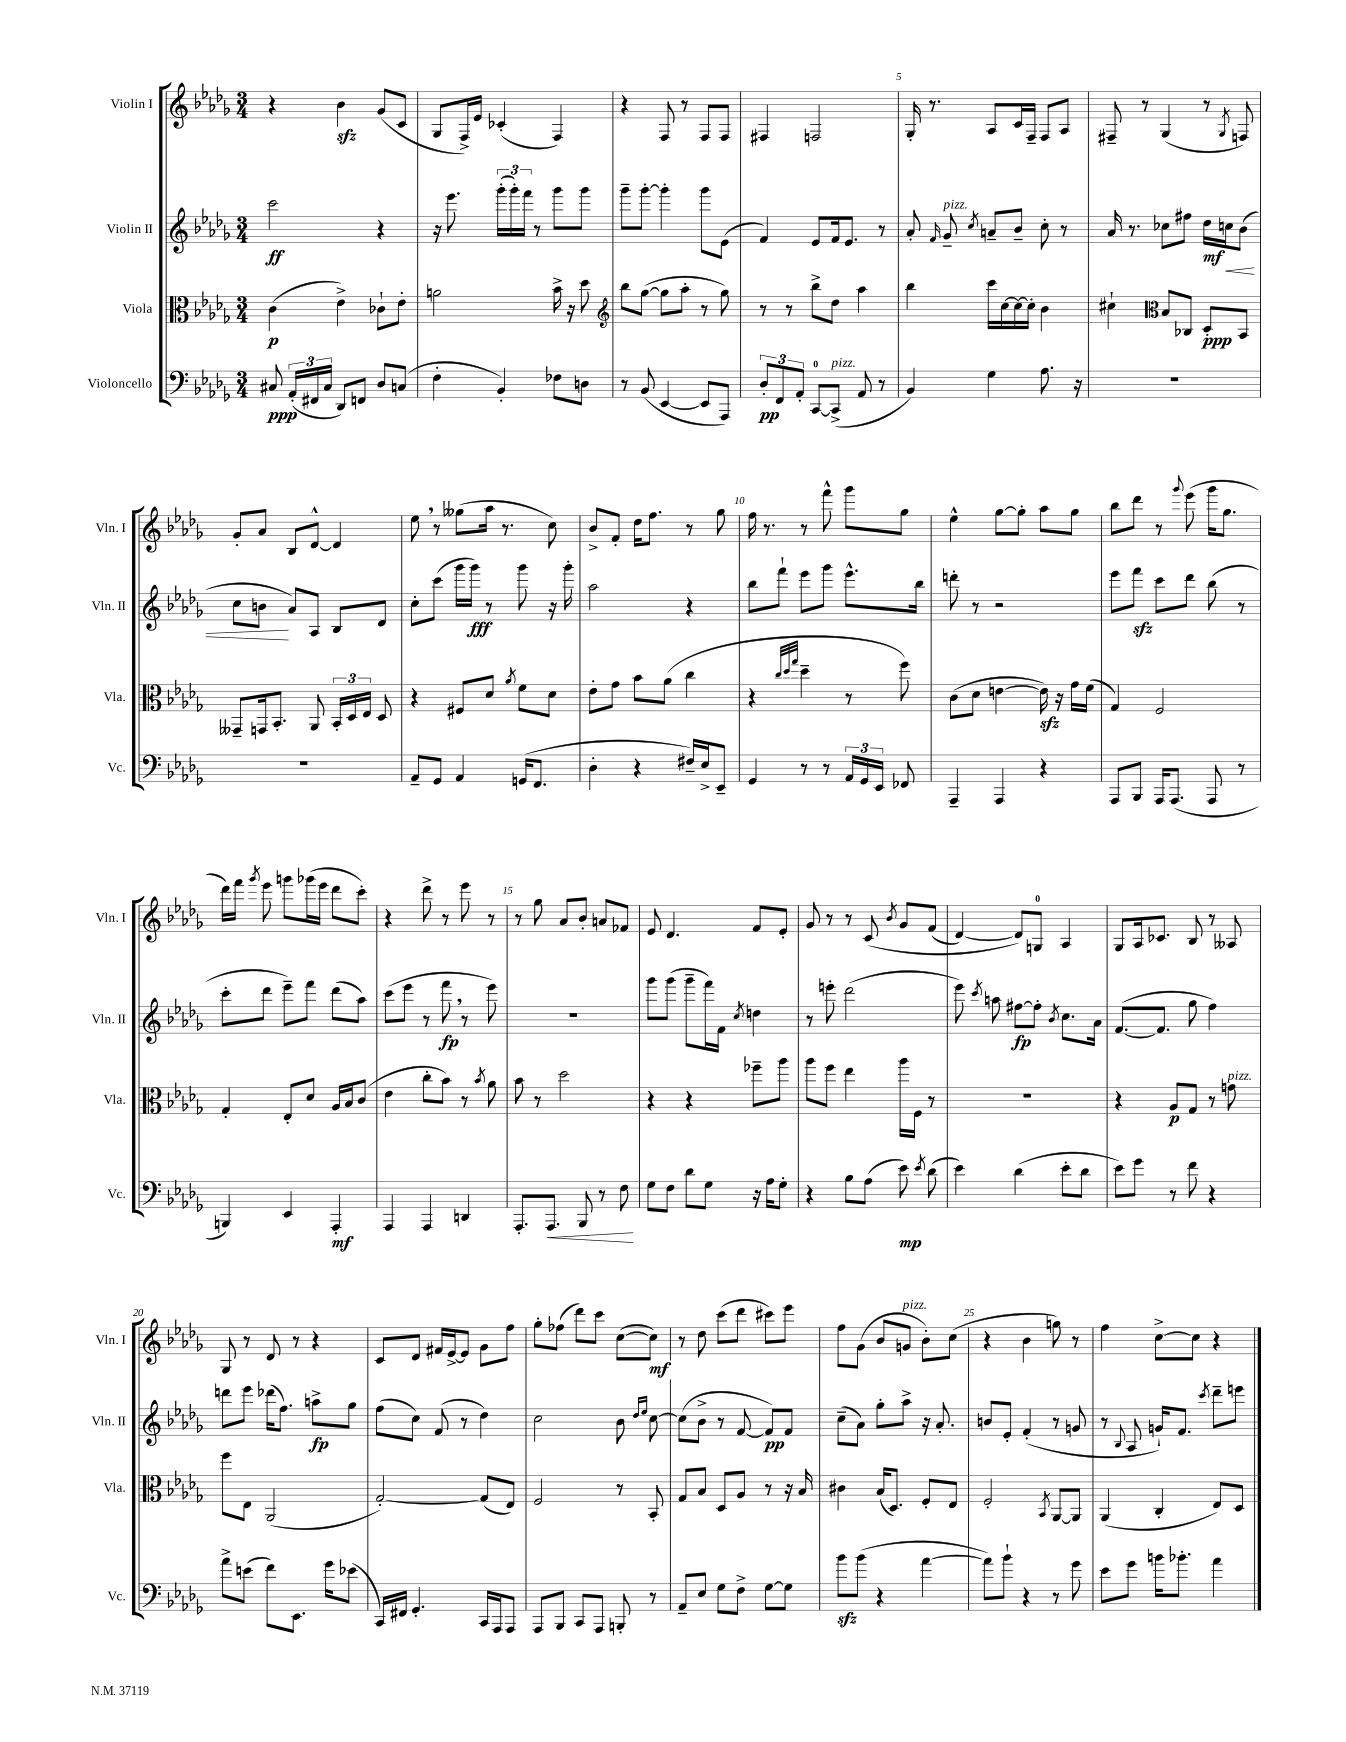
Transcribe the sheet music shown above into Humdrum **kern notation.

**kern	**dynam	**kern	**dynam	**kern	**dynam	**kern	**dynam
*part4	*part4	*part3	*part3	*part2	*part2	*part1	*part1
*staff4	*staff4	*staff3	*staff3	*staff2	*staff2	*staff1	*staff1
*I"Violoncello	*	*I"Viola	*	*I"Violin II	*	*I"Violin I	*
*I'Vc.	*	*I'Vla.	*	*I'Vln. II	*	*I'Vln. I	*
*clefF4	*	*clefC3	*	*clefG2	*	*clefG2	*
*k[b-e-a-d-g-]	*	*k[b-e-a-d-g-]	*	*k[b-e-a-d-g-]	*	*k[b-e-a-d-g-]	*
*M3/4	*	*M3/4	*	*M3/4	*	*M3/4	*
=1	=1	=1	=1	=1	=1	=1	=1
8C#X/	ppp	(4c\	p	2ccc\	ff	4r	.
(24AA-'/LL	.	.	.	.	.	.	.
24FF#X/	.	.	.	.	.	.	.
24C#/JJ	.	.	.	.	.	.	.
8DD-/L)	.	4e-^\)	.	.	.	4b-zz\	.
8FFn/J	.	.	.	.	.	.	.
8D-/L	.	8c-X`\L	.	4r	.	(8g-/L	.
(8Cn/J	.	8e-'\J	.	.	.	8c/J	.
=2	=2	=2	=2	=2	=2	=2	=2
4F'\	.	2an\	.	16r	.	8G-/L	.
.	.	.	.	8.eee-\	.	.	.
.	.	.	.	.	.	16F^/L)	.
.	.	.	.	.	.	16e-/JJ	.
4BB-'/)	.	.	.	(24ggg-'\LL	.	(4c-X'/	.
.	.	.	.	24ggg-'\)	.	.	.
.	.	.	.	24fff\JJ	.	.	.
.	.	.	.	8r	.	.	.
8F-X\L	.	16b-^\	.	8ggg-\L	.	4F/)	.
.	.	16r	.	.	.	.	.
8Dn\J	.	8dd-\	.	8ggg-\J	.	.	.
=3	=3	=3	=3	=3	=3	=3	=3
*	*	*clefG2	*	*	*	*	*
8r	.	8bb-\L	.	8ggg-~\L	.	4r	.
(8BB-/	.	([8gg-\J	.	[8ggg-'\J	.	.	.
[4EE-/	.	8gg-\L]	.	4ggg-'\]	.	8F/	.
.	.	8aa-'\J	.	.	.	8r	.
8EE-/L]	.	8r	.	8ggg-\L	.	8F/L	.
8AAA-/J)	.	8gg-\)	.	(8e-\J	.	8F/J	.
=4	=4	=4	=4	=4	=4	=4	=4
12D-'/L	pp	8r	.	4f/)	.	4F#X/	.
12FF/	.	.	.	.	.	.	.
.	.	8r	.	.	.	.	.
12AA-'/J	.	.	.	.	.	.	.
[8CC/L	.	8bb-^\L	.	8e-/L	.	2Fn/	.
!LO:TX:a:i:t=pizz.	!	!	!	!	!	!	!
(8CC^/J]	.	8dd-\J	.	16f/k	.	.	.
.	.	.	.	8.e-/J	.	.	.
8AA-/	.	4aa-\	.	.	.	.	.
8r	.	.	.	8r	.	.	.
=5	=5	=5	=5	=5	=5	=5	=5
4BB-/)	.	4bb-\	.	8a-'/	.	16G-'/	.
.	.	.	.	.	.	8.r	.
.	.	.	.	16qqf/	.	.	.
!	!	!	!	!LO:TX:a:i:t=pizz.	!	!	!
.	.	.	.	8g-~/	.	.	.
.	.	.	.	8qcc/	.	.	.
4G-\	.	16ccc\LL	.	8an~/L	.	8A-/L	.
.	.	[16cc\	.	.	.	.	.
.	.	16cc\_	.	8b-~/J	.	16c/L	.
.	.	16cc'\JJ]	.	.	.	16F~/JJ	.
8.A-\	.	4b-\	.	8cc'\	.	8F/L	.
.	.	.	.	8r	.	8A-/J	.
16r	.	.	.	.	.	.	.
=6	=6	=6	=6	=6	=6	=6	=6
2.r	.	4cc#X`\	.	16a-/	.	8F#X~/	.
.	.	.	.	8.r	.	.	.
.	.	.	.	.	.	8r	.
*	*	*clefC3	*	*	*	*	*
.	.	8B-/L	.	8cc-X\L	.	(4G-/	.
.	.	8C-X/J	.	8ff#X\J	.	.	.
.	.	8D-'/L	ppp	16dd-\LL	mf	8r	.
!	!	!	!	!	!LO:HP:b	!	!
.	.	.	.	16ccn\J	<	.	.
.	.	.	.	.	.	8qG-/	.
.	.	8BB-/J	.	(8b-\J	.	8Fn/)	.
!!LO:LB:g=z
=7	=7	=7	=7	=7	=7	=7	=7
2.r	.	8GG--X~/L	.	8cc\L	.	8g-'/L	.
.	.	16GGn/k	.	8bn\J	.	8a-/J	.
.	.	8.BB-'/J	.	.	.	.	.
.	.	.	.	8a-/L)	[	8B-/L	.
.	.	8AA-/	.	8A-/J	.	[8d-^^/J	.
.	.	24BB-'/LL	.	8B-/L	.	4d-/]	.
.	.	24D-/	.	.	.	.	.
.	.	24E-/JJ	.	.	.	.	.
.	.	8D-/	.	8d-/J	.	.	.
=8	=8	=8	=8	=8	=8	=8	=8
8AA-~/L	.	4r	.	8cc'\L	.	8ee-,\	.
8GG-/J	.	.	.	(8ccc\J	.	8r	.
4AA-/	.	8F#X/L	.	16ggg-\LL	.	(8gg--X\L	.
.	.	.	.	16ggg-\JJ)	fff	.	.
.	.	8d-/J	.	8r	.	16aa-\Jk	.
.	.	.	.	.	.	8.r	.
.	.	8qa-/	.	.	.	.	.
(16GGn/KL	.	8f\L	.	8ggg-\	.	.	.
8.FF/J	.	.	.	.	.	.	.
.	.	8d-\J	.	16r	.	8cc\)	.
.	.	.	.	16ggg-'\	.	.	.
=9	=9	=9	=9	=9	=9	=9	=9
4D-'\	.	8e-'\L	.	2aa-\	.	8b-^/L	.
.	.	8g-\J	.	.	.	8f'/J	.
4r	.	8b-\L	.	.	.	16dd-\KL	.
.	.	.	.	.	.	8.ff\J	.
.	.	(8a-\J	.	.	.	.	.
16F#X~/LL)	.	4cc\	.	4r	.	8r	.
16E-^/J	.	.	.	.	.	.	.
8EE-~/J	.	.	.	.	.	8gg-\	.
=10	=10	=10	=10	=10	=10	=10	=10
4GG-/	.	4r	.	8bb-\L	.	16ff\	.
.	.	.	.	.	.	8.r	.
.	.	.	.	8fff`\J	.	.	.
.	.	32qqcc/LLL	.	.	.	.	.
.	.	32qqdd-/	.	.	.	.	.
.	.	32qqgg-/JJJ	.	.	.	.	.
8r	.	4dd-~\	.	8eee-\L	.	8r	.
8r	.	.	.	8ggg-\J	.	8fff^^\	.
24AA-/LL	.	8r	.	8.eee-^^\L	.	8ggg-\L	.
24GG-/	.	.	.	.	.	.	.
24EE-/JJ	.	.	.	.	.	.	.
8FF-X/	.	8ff\)	.	.	.	8gg-\J	.
.	.	.	.	16bb-\Jk	.	.	.
=11	=11	=11	=11	=11	=11	=11	=11
4AAA-~/	.	(8c\L	.	8dddn'\	.	4ee-^^\	.
.	.	8d-\J	.	8r	.	.	.
4AAA-/	.	[4en\	.	2r	.	[8gg-\L	.
.	.	.	.	.	.	8gg-'\J]	.
4r	.	16ezz\])	.	.	.	8aa-\L	.
.	.	16r	.	.	.	.	.
.	.	16g-\LL	.	.	.	8gg-\J	.
.	.	(16f\JJ	.	.	.	.	.
=12	=12	=12	=12	=12	=12	=12	=12
8AAA-/L	.	4G-/)	.	8eee-\L	.	8bb-\L	.
8BBB-/J	.	.	.	8fffzz\J	.	8ddd-\J	.
16AAA-/KL	.	2F/	.	8ccc\L	.	8r	.
(8.AAA-/J	.	.	.	.	.	.	.
.	.	.	.	.	.	8qqggg-/	.
.	.	.	.	8ddd-\J	.	(8eee-\	.
8AAA-/	.	.	.	(8bb-\	.	16ggg-\KL	.
.	.	.	.	.	.	8.gg-\J	.
8r	.	.	.	8r	.	.	.
!!LO:LB:g=z
=13	=13	=13	=13	=13	=13	=13	=13
4BBBn/)	.	4G-'/	.	8ccc'\L	.	16ddd-\LL)	.
.	.	.	.	.	.	16fff\JJ	.
.	.	.	.	.	.	8qggg-/	.
.	.	.	.	8ddd-\J	.	8eee-\	.
4EE-/	.	8E-'/L	.	8eee-~\L)	.	8gggn\L	.
.	.	8d-/J	.	8fff\J	.	(16ggg-X\L	.
.	.	.	.	.	.	16eee-\JJ	.
4AAA-'/	mf	16A-/LL	.	(8ddd-\L	.	8ddd-\L	.
.	.	16B-/J	.	.	.	.	.
.	.	(8c/J	.	8aa-\J)	.	8ccc'\J)	.
=14	=14	=14	=14	=14	=14	=14	=14
4AAA-/	.	4e-\	.	(8ccc\L	.	4r	.
.	.	.	.	8eee-\J	.	.	.
4AAA-/	.	8cc'\L	.	8r	.	8ddd-^\	.
.	.	8b-\J)	.	8fff,\	fp	8r	.
4DDn/	.	8r	.	8r	.	8eee-\	.
.	.	8qb-/	.	.	.	.	.
.	.	8a-\	.	8eee-\)	.	8r	.
=15	=15	=15	=15	=15	=15	=15	=15
8.AAA-'/L	.	8b-\	.	2.r	.	8r	.
.	.	8r	.	.	.	8gg-\	.
!	!LO:HP:b	!	!	!	!	!	!
8.AAA-/J	<	.	.	.	.	.	.
.	.	2dd-\	.	.	.	8a-/L	.
8BBB-/	.	.	.	.	.	8b-'/J	.
8r	.	.	.	.	.	8an/L	.
8F\	.	.	.	.	.	8f-X/J	.
.	[	.	.	.	.	.	.
=16	=16	=16	=16	=16	=16	=16	=16
8G-\L	.	4r	.	8ggg-\L	.	8e-/	.
8F\J	.	.	.	(8ggg-\J	.	4.d-/	.
8d-\L	.	4r	.	8ggg-~\L	.	.	.
8G-\J	.	.	.	16fff\L)	.	.	.
.	.	.	.	16f\JJ	.	.	.
.	.	.	.	8qcc/	.	.	.
16r	.	8ff-X~\L	.	4ddn\	.	8f/L	.
16A-\KL	.	.	.	.	.	.	.
8G-'\J	.	8aa-\J	.	.	.	8e-'/J	.
=17	=17	=17	=17	=17	=17	=17	=17
4r	.	8aa-\L	.	8r	.	8g-/	.
.	.	8ff\J	.	8eeen'\	.	8r	.
8B-\L	.	4ee-\	.	(2ddd-\	.	8r	.
(8A-\J	.	.	.	.	.	(8c/	.
.	.	.	.	.	.	8qb-/	.
8e-\)	mp	16aa-\LL	.	.	.	8g-/L	.
.	.	16F\JJ	.	.	.	.	.
8qe-/	.	.	.	.	.	.	.
(8d-\	.	8r	.	.	.	(8f/J	.
=18	=18	=18	=18	=18	=18	=18	=18
4e-\)	.	2.r	.	8eee-\)	.	[4d-/)	.
.	.	.	.	8qccc/	.	.	.
.	.	.	.	8aan\	.	.	.
(4d-\	.	.	.	[8ff#X\L	fp	8d-/L])	.
.	.	.	.	8ff#'\J]	.	8Gn/J	.
.	.	.	.	8qb-/	.	.	.
8e-'\L	.	.	.	8.cc\L	.	4A-/	.
8d-\J	.	.	.	.	.	.	.
.	.	.	.	16a-\Jk	.	.	.
=19	=19	=19	=19	=19	=19	=19	=19
8e-\L)	.	4r	.	([8.f/L	.	8G-/L	.
8g-\J	.	.	.	.	.	16A-/k	.
.	.	.	.	8.f/J]	.	8.c-X/J	.
8r	.	8A-/L	p	.	.	.	.
8f\	.	8G-/J	.	8gg-\	.	8B-/	.
4r	.	8r	.	4ff\)	.	8r	.
!	!	!LO:TX:a:i:t=pizz.	!	!	!	!	!
.	.	8gn\	.	.	.	8A--X/	.
!!LO:LB:g=z
=20	=20	=20	=20	=20	=20	=20	=20
8a-^\L	.	8ff\L	.	8dddn\L	.	8G-/	.
(8en\J	.	8E-\J	.	8eee-\J	.	8r	.
8f\L)	.	(2AA-/	.	(16ddd-X\KL	.	8d-/	.
.	.	.	.	8.ff\J)	.	.	.
8.EE-\J	.	.	.	.	.	8r	.
.	.	.	.	8aan^\L	fp	4r	.
16g-\KL	.	.	.	.	.	.	.
(8e-X\J	.	.	.	8gg-\J	.	.	.
=21	=21	=21	=21	=21	=21	=21	=21
16CC/LL)	.	[2G-'/)	.	(8ff\L	.	8c/L	.
16FF#X/JJ	.	.	.	.	.	.	.
4.GG-'/	.	.	.	8cc\J)	.	8d-/J	.
.	.	.	.	(8f/	.	16f#X/LL	.
.	.	.	.	.	.	[16e-^/J	.
.	.	.	.	8r	.	8e-/J]	.
16CC/LL	.	(8G-/L]	.	4dd-\)	.	8g-\L	.
16AAA-/J	.	.	.	.	.	.	.
8AAA-/J	.	8E-/J)	.	.	.	8ff\J	.
=22	=22	=22	=22	=22	=22	=22	=22
8AAA-/L	.	2F/	.	2cc\	.	8gg-'\L	.
8BBB-/J	.	.	.	.	.	(8ff-X\J	.
8CC/L	.	.	.	.	.	8ddd-\L)	.
8AAA-/J	.	.	.	.	.	8ccc\J	.
8BBBn'/	.	8r	.	8b-\	.	([8cc\L	.
.	.	.	.	16qqdd-/LL	.	.	.
.	.	.	.	16qqee-/JJ	.	.	.
8r	.	8BB-'/	.	[8cc\	.	8cc\J])	mf
=23	=23	=23	=23	=23	=23	=23	=23
8AA-~/L	.	8G-/L	.	(8cc\L]	.	8r	.
8E-/J	.	8B-/J	.	8b-^\J	.	8dd-\	.
8G-\L	.	8D-/L	.	8r	.	(8ccc\L	.
8F^\J	.	8A-/J	.	[8f/	.	8ddd-\J	.
[8G-\L	.	8r	.	8f/L])	pp	8ccc#X\L)	.
8G-\J]	.	16r	.	8f/J	.	8eee-\J	.
.	.	16B-/	.	.	.	.	.
=24	=24	=24	=24	=24	=24	=24	=24
8b-zz\L	.	4c#X\	.	(8cc~\L	.	8ff\L	.
(8b-\J	.	.	.	8a-\J)	.	(8g-\J	.
4r	.	(16B-/KL	.	8gg-'\L	.	8b-/L	.
.	.	8.D-/J)	.	.	.	.	.
!	!	!	!	!	!	!LO:TX:a:i:t=pizz.	!
.	.	.	.	8aa-^\J	.	8gn/J	.
[4a-\	.	8F'/L	.	16r	.	8b-'\L)	.
.	.	.	.	8.a-'/	.	.	.
.	.	8E-/J	.	.	.	(8cc\J	.
=25	=25	=25	=25	=25	=25	=25	=25
8a-\L])	.	2F'/	.	8bn/L	.	4r	.
8b-`\J	.	.	.	8e-'/J	.	.	.
4r	.	.	.	(4f'/	.	4b-\	.
.	.	8qBB-/	.	.	.	.	.
8r	.	[8AA-/L	.	8r	.	8ggn\)	.
8g-\	.	8AA-/J]	.	8gn/	.	8r	.
=26	=26	=26	=26	=26	=26	=26	=26
8e-\L	.	(4AA-/	.	8r	.	4ff\	.
.	.	.	.	8qqB-/	.	.	.
8g-\J	.	.	.	8A-/	.	.	.
16bn\KL	.	4C'/	.	16gn`/KL)	.	[8cc^\L	.
8.b-X'\J	.	.	.	8.f/J	.	.	.
.	.	.	.	.	.	8cc\J]	.
.	.	.	.	8qccc/	.	.	.
4a-\	.	8E-/L)	.	8ddd-~\L	.	4r	.
.	.	8D-/J	.	8eeen\J	.	.	.
==	==	==	==	==	==	==	==
*-	*-	*-	*-	*-	*-	*-	*-
